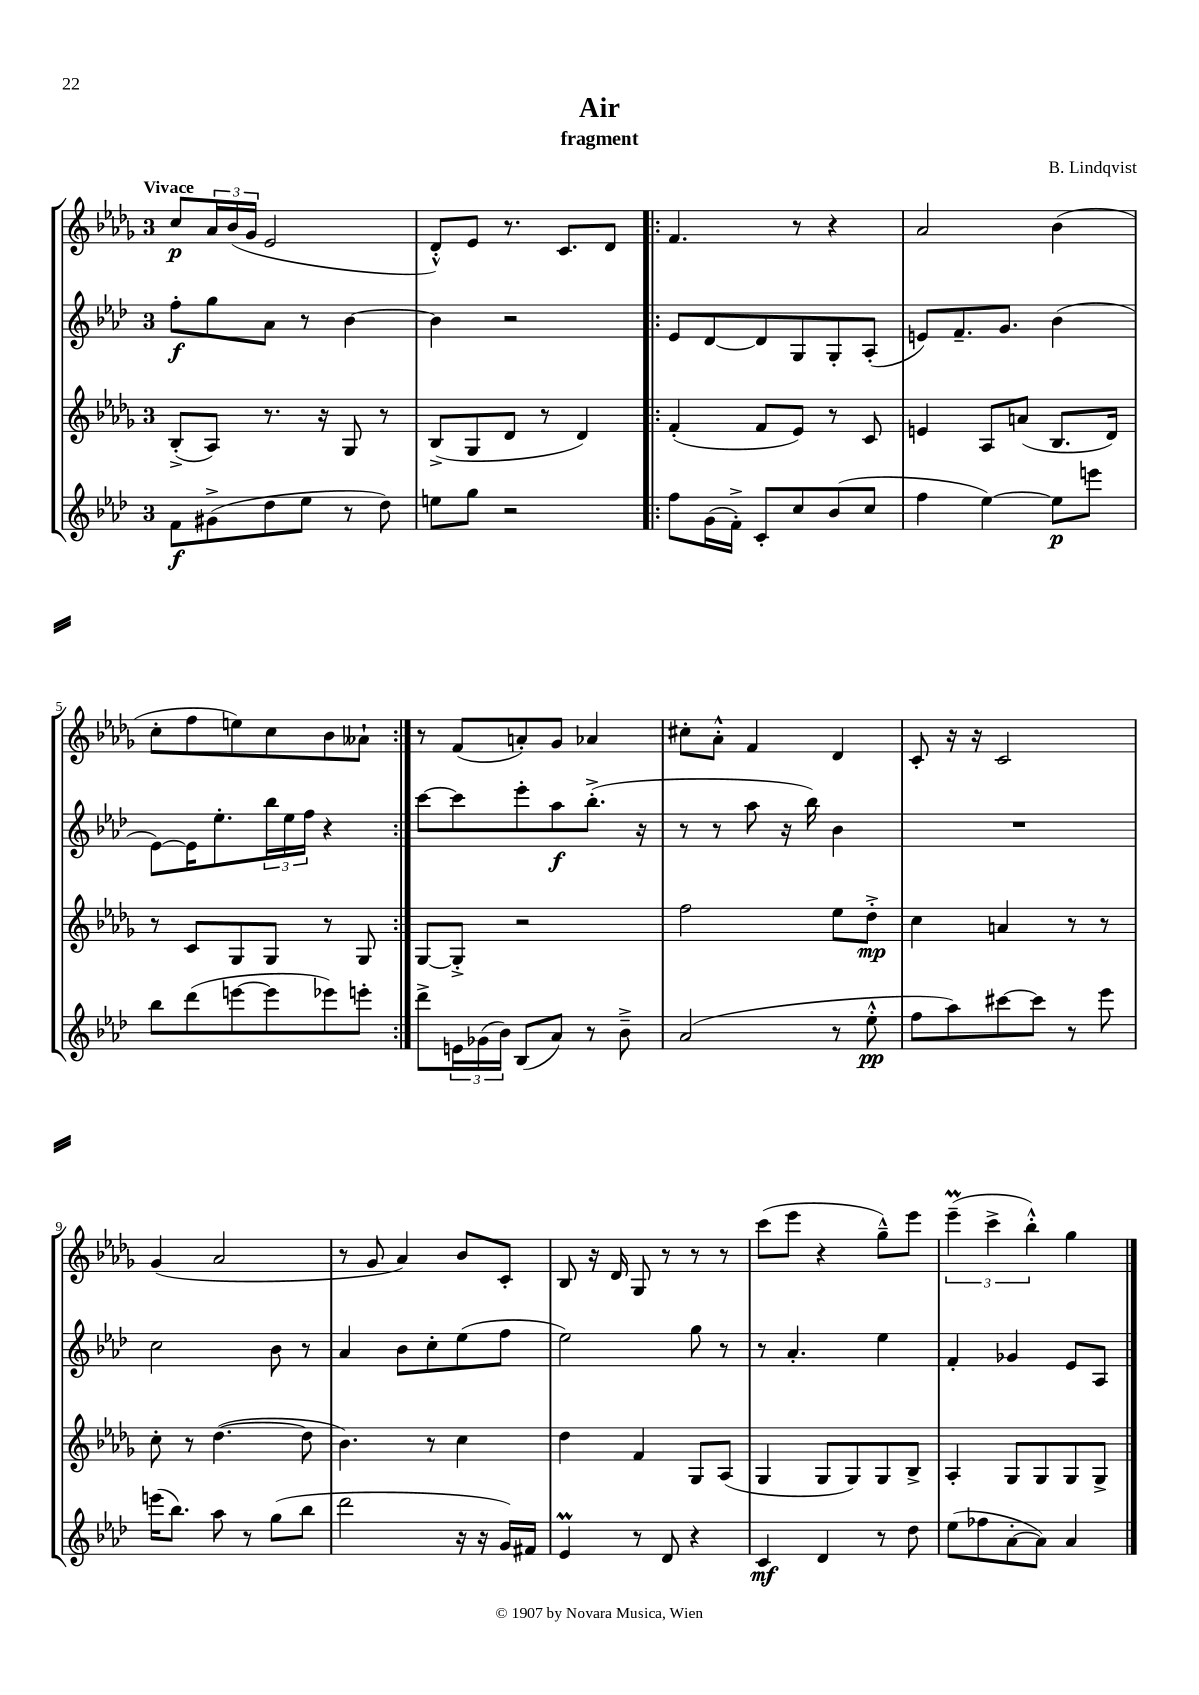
\header { title = "Air" composer = "B. Lindqvist" subtitle = "fragment" }
<<
\new StaffGroup <<
\new Staff = "s0" {
    \clef treble \key des \major \once \override Staff.TimeSignature.style = #'single-digit \time 3/4 \tempo "Vivace"
    c''8\p \tuplet 3/2 { aes'16 bes'16( ges'16 } ees'2 |
    des'8-.-^) ees'8 r8. c'8. des'8 |
    \repeat volta 2 { f'4. r8 r4 |
    aes'2 bes'4( |
    c''8-. f''8 e''8) c''8 bes'8 aeses'8-! | }
    r8 f'8( a'8-.) ges'8 aes'4 |
    cis''8-. aes'8-.-^ f'4 des'4 |
    c'8-. r16 r16 c'2 |
    ges'4( aes'2 |
    r8 ges'8 aes'4) bes'8 c'8-. |
    bes8 r16 des'16 ges8 r8 r8 r8 |
    c'''8( ees'''8 r4 ges''8---^) ees'''8 |
    \tuplet 3/2 { ees'''4--\prall( c'''4-> bes''4-.-^) } ges''4 \bar "|." |
}
\new Staff = "s1" {
    \clef treble \key aes \major \once \override Staff.TimeSignature.style = #'single-digit \time 3/4
    f''8-.\f g''8 aes'8 r8 bes'4~ |
    bes'4 r2 |
    \repeat volta 2 { ees'8 des'8~ des'8 g8 g8-. aes8-.( |
    e'8) f'8.-- g'8. bes'4( |
    ees'8~) ees'16 ees''8.-. \tuplet 3/2 { bes''16 ees''16 f''16 } r4 | }
    c'''8~ c'''8 ees'''8-. aes''8\f bes''8.-.->( r16 |
    r8 r8 aes''8 r16 bes''16) bes'4 |
    R2. |
    c''2 bes'8 r8 |
    aes'4 bes'8 c''8-. ees''8( f''8 |
    ees''2) g''8 r8 |
    r8 aes'4.-. ees''4 |
    f'4-. ges'4 ees'8 aes8 \bar "|." |
}
\new Staff = "s2" {
    \clef treble \key des \major \once \override Staff.TimeSignature.style = #'single-digit \time 3/4
    bes8-.->( aes8) r8. r16 ges8 r8 |
    bes8->( ges8 des'8 r8 des'4) |
    \repeat volta 2 { f'4-.( f'8 ees'8) r8 c'8 |
    e'4 aes8 a'8( bes8. des'16) |
    r8 c'8 ges8 ges8 r8 ges8 | }
    ges8~ ges8-.-> r2 |
    f''2 ees''8 des''8-.->\mp |
    c''4 a'4 r8 r8 |
    c''8-. r8 des''4.~( des''8 |
    bes'4.) r8 c''4 |
    des''4 f'4 ges8 aes8( |
    ges4 ges8 ges8) ges8 bes8-> |
    aes4-. ges8 ges8 ges8 ges8-> \bar "|." |
}
\new Staff = "s3" {
    \clef treble \key aes \major \once \override Staff.TimeSignature.style = #'single-digit \time 3/4
    f'8\f gis'8->( des''8 ees''8 r8 des''8) |
    e''8 g''8 r2 |
    \repeat volta 2 { f''8 g'16( f'16-.->) c'8-. c''8 bes'8( c''8 |
    f''4 ees''4~) ees''8\p e'''8 |
    bes''8 des'''8( e'''8~ e'''8 ees'''8) e'''8-. | }
    des'''8-> \tuplet 3/2 { e'16 ges'16( bes'16) } bes8( aes'8) r8 bes'8---> |
    aes'2( r8 ees''8-.-^\pp |
    f''8 aes''8) cis'''8~ cis'''8 r8 ees'''8 |
    e'''16( bes''8.) aes''8 r8 g''8( bes''8 |
    des'''2 r16 r16 g'16) fis'16 |
    ees'4\prall r8 des'8 r4 |
    c'4\mf des'4 r8 des''8 |
    ees''8( fes''8 aes'8~-. aes'8) aes'4 \bar "|." |
}
>>
>>
